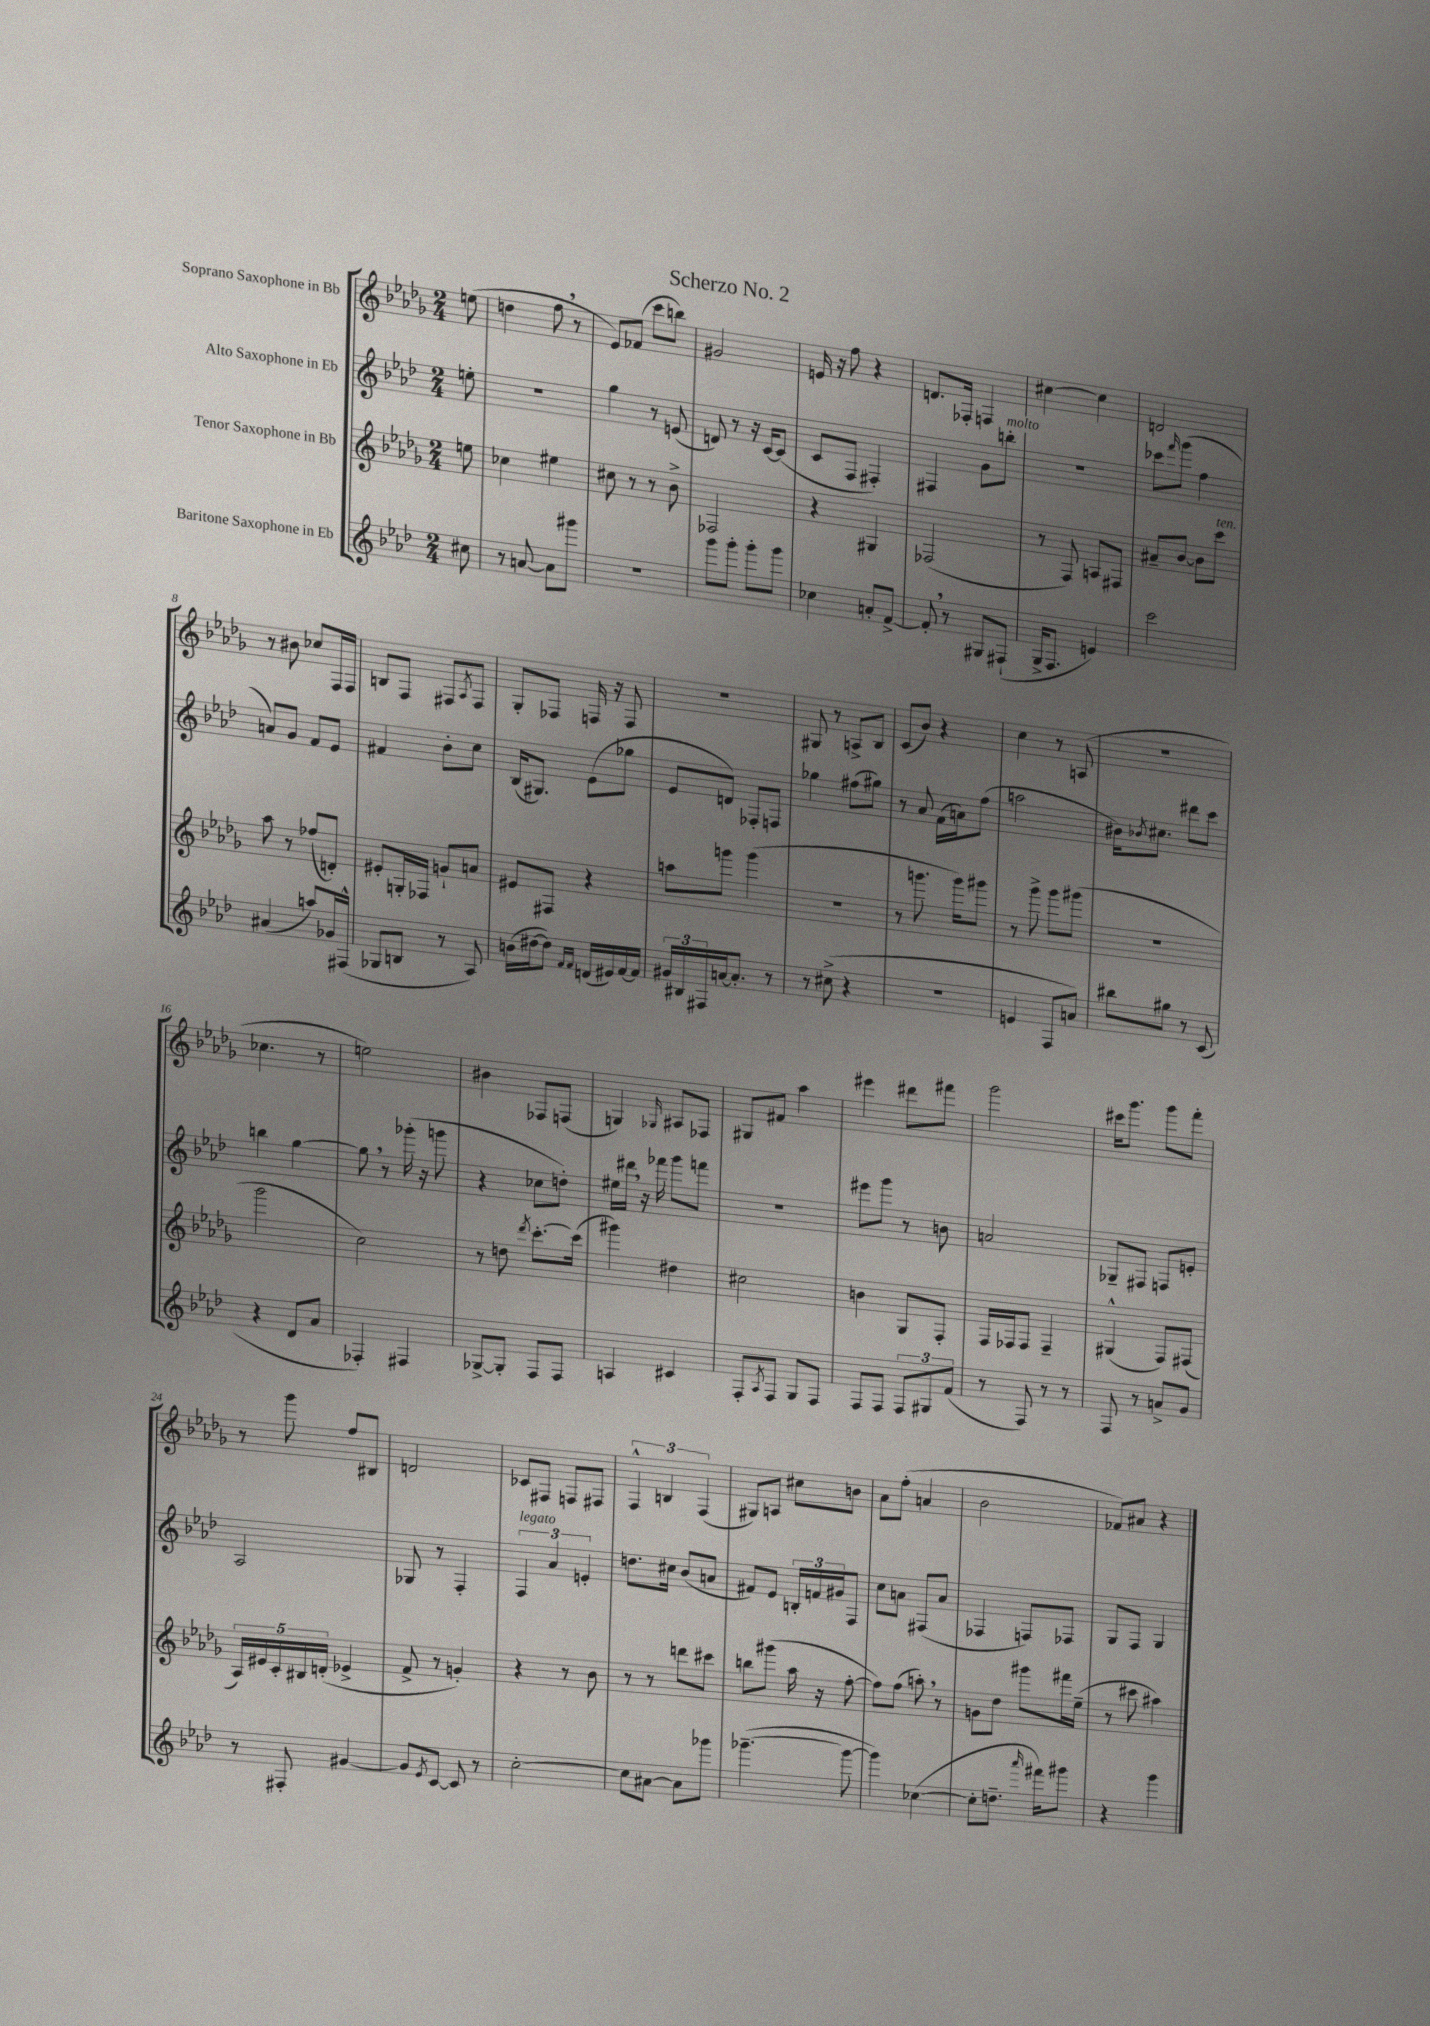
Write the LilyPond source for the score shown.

\header { title = "Scherzo No. 2" }
<<
\new StaffGroup <<
\new Staff = "s0" \with { instrumentName = "Soprano Saxophone in Bb" } {
    \clef treble \key des \major \numericTimeSignature \time 2/4 \partial 8
    e''8( |
    d''4 f''8 \breathe r8 |
    ees'8) fes'8( c'''8 b''8) |
    gis'2 |
    e'16 r16 f''8 r4 |
    d'8. fes16-. f4 |
    cis''4~ cis''4 |
    d'2 |
    r8 bis'8 ces''8 f16 f16 |
    b8 f8 fis8 \acciaccatura { aes8 } fis8 |
    ges8-. fes8 f16 r16 f8 |
    R2 |
    gis8 r8 a8-> bes8 |
    c'8( bes'8) r4 |
    c''4 r8 a8( |
    R2 |
    ces''4. r8 |
    e''2) |
    bis'4 fes8 f8( |
    g4) \grace { ges16 } ais8 fes8 |
    gis8 fis'8 aes''4 |
    eis'''4 dis'''8 fis'''8 |
    ges'''2 |
    cis'''16 ges'''8. ges'''8 f'''8-. |
    r8 ges'''8 f''8 bis8 |
    d'2 |
    ces'8 fis8 f8 fis8 |
    \tuplet 3/2 { f4-^ b4 f4( } |
    gis8) a8 cis''8 b'8 |
    aes'8 f''8-.( a'4 |
    bes'2 |
    fes'8) ais'8 r4 \bar "|." |
}
\new Staff = "s1" \with { instrumentName = "Alto Saxophone in Eb" } {
    \clef treble \key aes \major \numericTimeSignature \time 2/4 \partial 8
    e''8-. |
    R2 |
    g''4 r8 e'8( |
    d'8) r8 r16 c'16~ c'8( |
    c'8 f8 fis4-.) |
    fis4 g'8 b''8-.^\markup { \italic "molto" } |
    R2 |
    ces'''8 \grace { f'''16 } g'''8( f''4 |
    a'8) g'8 f'8 ees'8 |
    fis'4 bes'8-. c''8 |
    bes16( gis8.) ees'8( ges''8 |
    ees'8 d'8) fes8-. f8 |
    ges''4 fis''8( gis''8) |
    r8 aes'8 f'16( a'16) f''8( |
    a''2 |
    bis'16) \acciaccatura { bes'8 } cis''8. dis'''8 c'''8 |
    b''4 g''4~ |
    g''8 \breathe r8 ges'''16-.( r16 g'''8 |
    r4 ces''8 d''8-.) |
    eis''16 dis'''16 \breathe r16 fes'''16 g'''8 f'''8 |
    r2 |
    eis'''8 g'''8 r8 b'8 |
    a'2 |
    ges8-- fis8 f8 e'8-. |
    aes2 |
    ges8 r8 f4-. |
    \tuplet 3/2 { f4^\markup { \italic "legato" } aes'4 e'4-. } |
    d''8. cis''16 bes'8( a'8 |
    fis'8) ees'8 \tuplet 3/2 { b16-. f'16 gis'16 } f8 |
    c''8 a'8 fis8( a'8 |
    fes4 f8) fes8 |
    g8 f8 g4 \bar "|." |
}
\new Staff = "s2" \with { instrumentName = "Tenor Saxophone in Bb" } {
    \clef treble \key des \major \numericTimeSignature \time 2/4 \partial 8
    e''8 |
    ces''4 eis''4 |
    cis''8 r8 r8 bes'8-> |
    fes2 |
    r4 gis4 |
    fes2( |
    r8 f8) a8 fis8 |
    ais'8-- bes'8~ bes'8 c'''8^\markup { \italic "ten." } |
    aes''8 r8 fes''8( d'8-.) |
    eis'8-. g16-. fes16 g'8-! a'8 |
    eis'8 fis8 r4 |
    a''8 g'''8 g'''4( |
    r2 |
    r8 g'''8. g'''16) gis'''8 |
    r8 ges'''8-> ges'''8 gis'''8( |
    r2 |
    ges'''2 |
    c''2) |
    r8 d''8 \acciaccatura { des'''8 } c'''8.~-. c'''16( |
    gis'''4) dis''4 |
    cis''2 |
    b'4 ges8 f8-. |
    f16 fes16 fes8 fes4-- |
    gis4-^( f8) fis8( |
    \tuplet 5/4 { aes16) eis'16 c'16-. bis16 d'16-.( } ees'4-> |
    f'8-> r8 g'4-.) |
    r4 r8 bes'8 |
    r8 r8 d'''8 cis'''8 |
    b''8 gis'''8( aes''16 r16 f''8~-. |
    f''8) f''8( a''8-.) \breathe r8 |
    g'8 des''8 gis'''8 fis'''16 ees''16--( |
    r8 cis'''8 ais''4) \bar "|." |
}
\new Staff = "s3" \with { instrumentName = "Baritone Saxophone in Eb" } {
    \clef treble \key aes \major \numericTimeSignature \time 2/4 \partial 8
    cis''8 |
    r8 a'8~ a'8 gis'''8 |
    r2 |
    g'''8 g'''8-. g'''8-. g'''8 |
    ces''4 a'8-. f'8~-> |
    f'8-. \breathe r8 gis8 fis8-!( |
    g16-> f8. e'4) |
    c'''2 |
    ais'4( a''8) ges'16 fis16-^( |
    ges8 b8 r8 aes8) |
    b'16( dis''16~ dis''8) \grace { f'16 f'16 } d'16( eis'16) f'16~ f'16 |
    \tuplet 3/2 { gis'16 bis16 fis16 } a'16~ a'8.-. r8 |
    r8 cis''8->( r4 |
    r2 |
    e'4 f8 a'8) |
    bis''8 gis''8 r8 c'8( |
    r4 des'8 aes'8 |
    fes4-.) fis4 |
    ges8~-> ges8-. f8 f8 |
    a4 cis'4 |
    f8-. \acciaccatura { aes8 } f8 g8 f8 |
    f8 f8 \tuplet 3/2 { f8 gis8 f'8( } |
    r8 f8) r8 r8 |
    f8 r8 a'8-> g'8 |
    r8 fis8-. gis'4~ |
    gis'8 \acciaccatura { ees'8 } c'8~ c'8 r8 |
    c''2~-. |
    c''8 ais'8~ ais'8 ges'''8 |
    ges'''4.~--( ges'''8~ |
    ges'''4) ces''4~( |
    ces''8-. d''8.-- \grace { aes'''16 } fis'''16) gis'''8 |
    r4 g'''4 \bar "|." |
}
>>
>>
